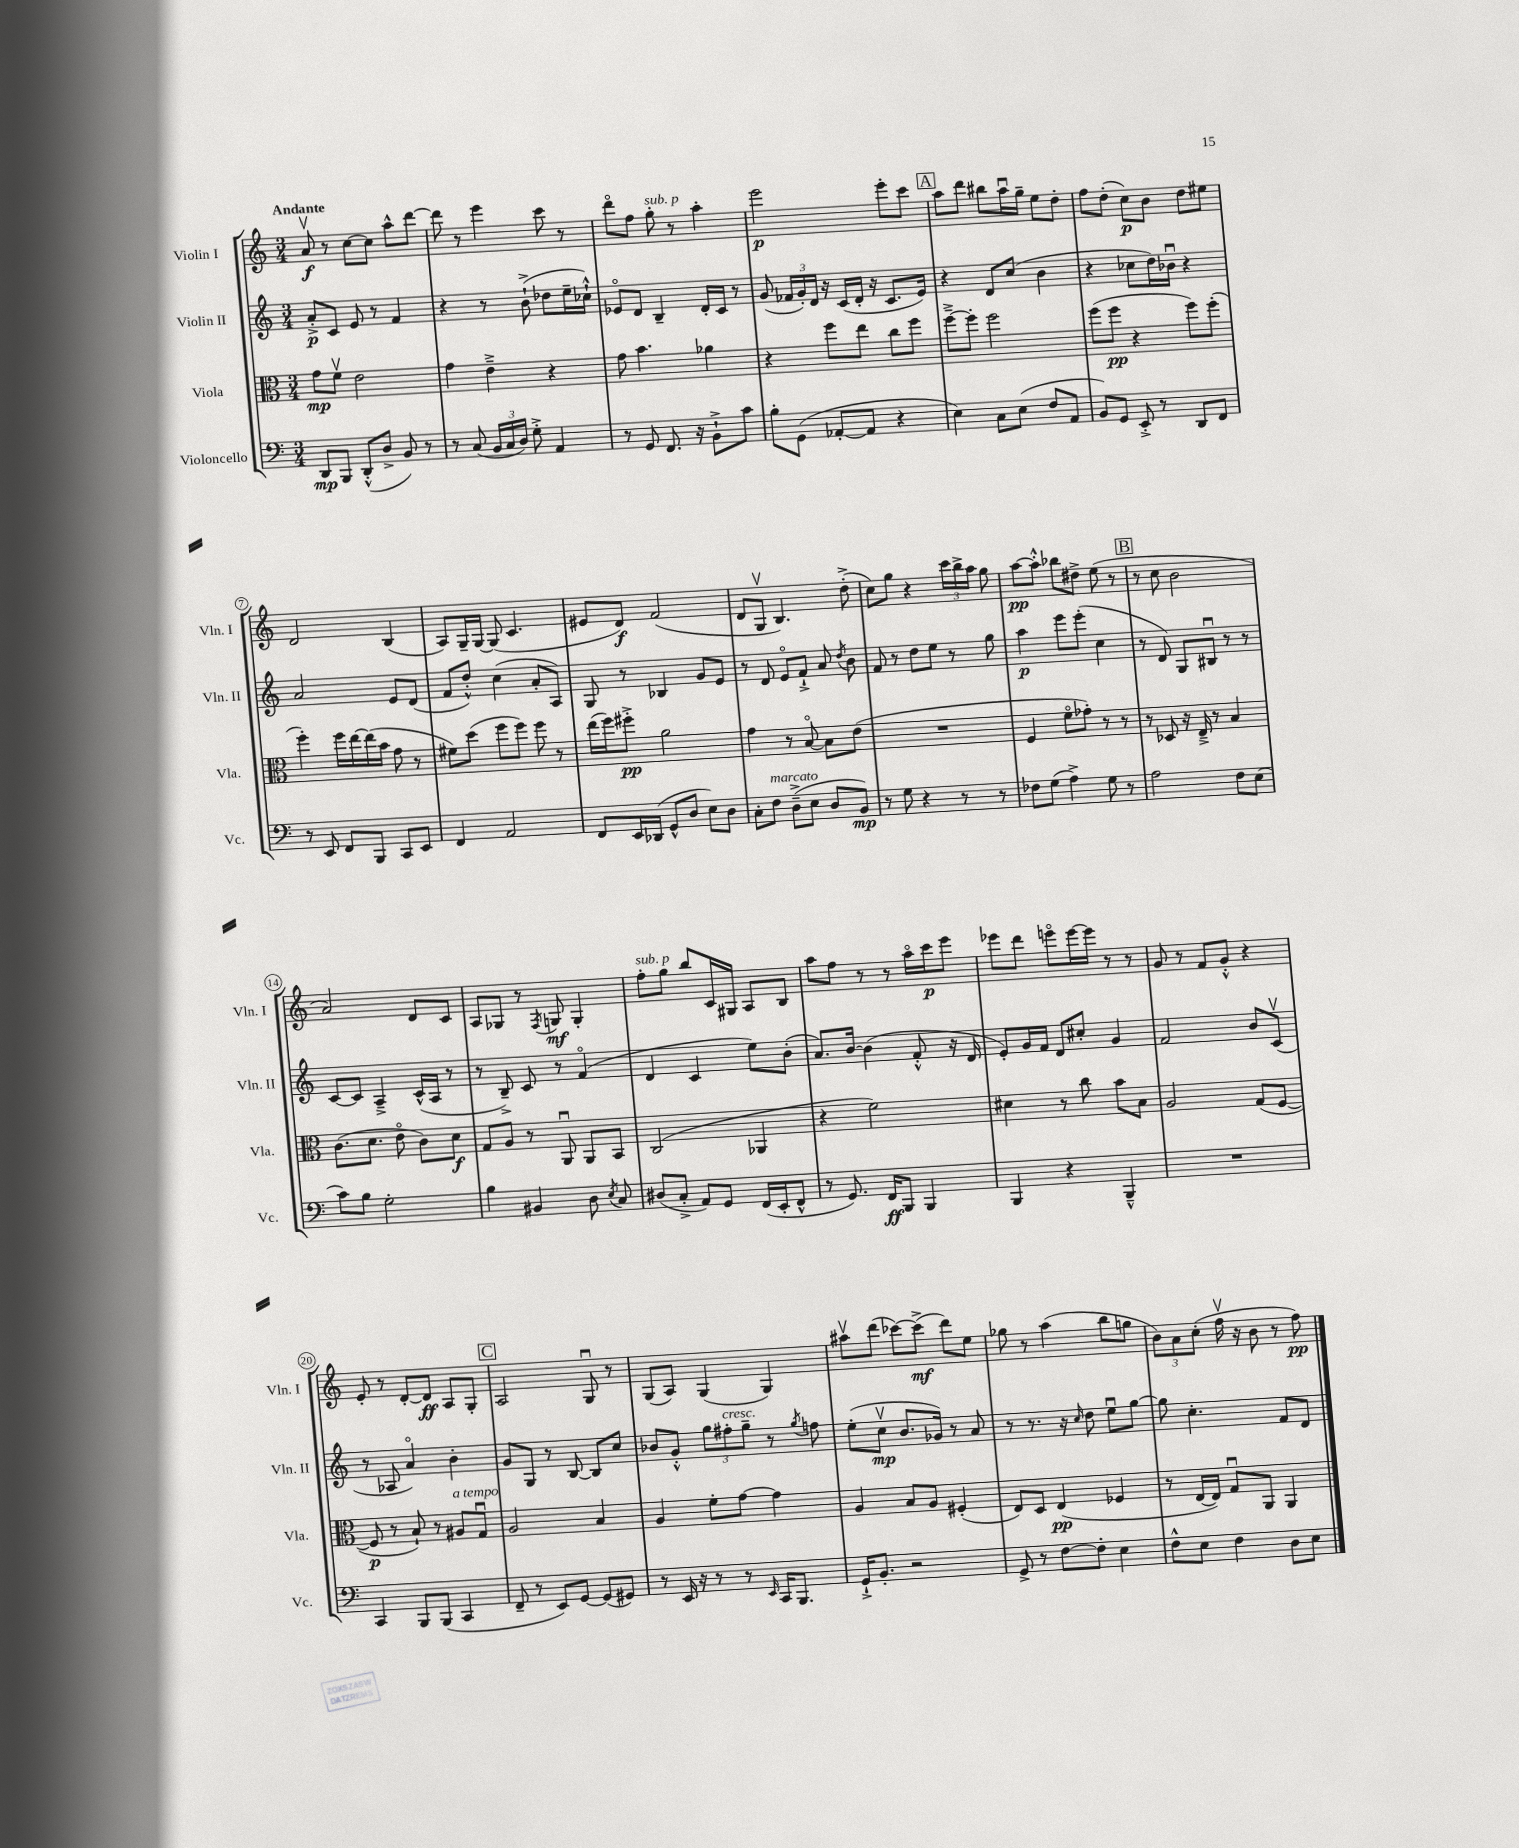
<<
\new StaffGroup <<
\new Staff = "s0" \with { instrumentName = "Violin I" shortInstrumentName = "Vln. I" } {
    \clef treble \key c \major \numericTimeSignature \time 3/4 \tempo "Andante"
    \autoBeamOff a'8\upbow\f r8 c''8[~ c''8] a''8[-^ d'''8]~ |
    d'''8 r8 e'''4 c'''8 r8 |
    d'''8[\flageolet f''8] g''8-.^\markup { \italic "sub. p" } r8 a''4-. |
    e'''2\p e'''8[-. c'''8] |
    \mark \markup { \box "A" } a''8[ d'''8] bis''8[ a''16\downbow g''16]-- e''8[ d''8]-. |
    f''8[ d''8]-.( c''8[\p) b'8] d''8[ eis''8] |
    d'2 b4( |
    a8[) g16-- g16]~ g8( c'4. |
    eis'8[ d'8]\f) f'2( |
    d'8[ g8]\upbow b4.) d''8-.->( |
    c''8[) g''8] r4 \tuplet 3/2 { c'''16[ b''16-> a''16] } g''8 |
    a''8[~\pp a''8]-.-^ bes''8[ dis''8]-> e''8( r8 |
    \mark \markup { \box "B" } r8 c''8 b'2 |
    a'2) d'8[ c'8] |
    a8[ ges8] r8 \acciaccatura { f8 } g8\mf g4-. |
    f''8[-.^\markup { \italic "sub. p" } g''8] b''8[ c'16 gis16] a8[ b8] |
    a''8[ f''8] r8 r8 a''16[\flageolet c'''16\p e'''8] |
    ees'''8[ d'''8] e'''8[\flageolet e'''16~ e'''16] r8 r8 |
    g'8 r8 f'8[ g'8]-.-^ r4 |
    e'8-. r8 d'8[~-. d'8]\ff a8[ g8]-. |
    \mark \markup { \box "C" } a2 g8\downbow r8 |
    g8[( a8]) g4( g4) |
    ais''8[\upbow d'''8]( ces'''8[~) ces'''8]->\mf( d'''8[) e''8] |
    ges''8 r8 a''4( b''8[ g''8] |
    \tuplet 3/2 { b'8[) a'8 c''8]-.( } f''16\upbow r16 b'8 r8 f''8\pp) \bar "|." |
}
\new Staff = "s1" \with { instrumentName = "Violin II" shortInstrumentName = "Vln. II" } {
    \clef treble \key c \major \numericTimeSignature \time 3/4
    \autoBeamOff a'8[-.->\p c'8] e'8 r8 f'4 |
    r4 r8 b'8-!->( des''8[ e''16-- ces''16]-!-^) |
    ees'8[\flageolet d'8] b4-- d'16[-. c'16] r8 |
    g'8( \tuplet 3/2 { fes'16[ g'16-.) d'16] } r16 c'16[( d'16]-. r16 c'8.[ e'16]) |
    \mark \markup { \box "A" } r4 d'8[ c''8]( b'4 |
    r4 ces''8[ d''16) bes'16]\downbow r4 |
    a'2 e'8[ d'8]( |
    f'8[ d''8]-.-^) c''4( a'8[-. a8]) |
    g8 r8 bes4 g'8[ e'8] |
    r8 d'8 e'8[\flageolet f'8]-!-> a'8 \acciaccatura { d''8 } b'8 |
    f'8 r8 d''8[ e''8] r8 g''8 |
    a''4\p e'''8[ e'''8]-.( c''4 |
    \mark \markup { \box "B" } r8 d'8) g8[ bis8]\downbow r8 r8 |
    c'8[~ c'8] a4---> c'16[-^( a16] r8 |
    r8 b8--->) c'8 r8 f'4\flageolet( |
    d'4 c'4 e''8[) b'8]-.( |
    a'8.[) b'16]~ b'4( f'8-.-^ r16 d'16 |
    e'8[-.) g'16 f'16] d'8[ cis''8]-. g'4 |
    f'2 b'8[ c'8]\upbow( |
    r8 aes8 a'4\flageolet) b'4-. |
    \mark \markup { \box "C" } g'8[ g8] r8 b8~ b8[ c''8] |
    bes'8[ g'8]-.-^ \tuplet 3/2 { g''8[ fis''8-.^\markup { \italic "cresc." } g''8]-- } r8 \acciaccatura { g''8 } f''8 |
    e''8[-.( c''8]\upbow\mp b'8.[ ges'16]) r8 a'8 |
    r8 r8. r16 \grace { c''16 } d''8 e''8[\downbow g''8]~ |
    g''8 c''4.-. f'8[ d'8] \bar "|." |
}
\new Staff = "s2" \with { instrumentName = "Viola" shortInstrumentName = "Vla." } {
    \clef alto \key c \major \numericTimeSignature \time 3/4
    \autoBeamOff g'8[\mp f'8]\upbow e'2 |
    g'4 e'4---> r4 |
    g'8 b'4. aes'4 |
    r4 f''8[ e''8] c''8[ f''8] |
    \mark \markup { \box "A" } f''8[~---> f''8]-. f''2 |
    f''8[( f''8]\pp r4 f''8[) f''8]-.( |
    f''4-.) f''16[ e''16~ e''16( b'16] g'8 r8 |
    fis'8[) d''8]( f''8[ f''8]) f''8 r8 |
    e''16[( f''16) fis''8]-.->\pp a'2 |
    g'4 r8 b8~\flageolet b8[ e'8]( |
    R2. |
    f4 f'8[\flageolet ges'8]-.) r8 r8 |
    \mark \markup { \box "B" } r8 des8 r16 e16---> r8 b4 |
    c'8.[( d'8.] e'8\flageolet c'8[) d'8]\f |
    g8[ a8] r8 a,8\downbow a,8[ b,8] |
    c2( aes,4 |
    r4 f'2) |
    dis'4 r8 c''8 b'8[ b8] |
    a2 g8[( f8]~ |
    f8\p r8 b8-!) r8 ais8[^\markup { \italic "a tempo" } g8]\downbow |
    \mark \markup { \box "C" } a2 b4 |
    a4 f'8[-. g'8]~ g'4 |
    a4 b8[ a8] fis4-.( |
    e8[) d8] e4\pp( fes4 |
    r8 e16[~ e16]) g8[\downbow a,8] a,4 \bar "|." |
}
\new Staff = "s3" \with { instrumentName = "Violoncello" shortInstrumentName = "Vc." } {
    \clef bass \key c \major \numericTimeSignature \time 3/4
    \autoBeamOff d,8[\mp b,,8] d,8[-.-^( d8]-> b,8) r8 |
    r8 c8( \tuplet 3/2 { b,16[ c16 d16]) } g8-.-> a,4 |
    r8 g,8 f,8. r16 b,8[-!-> c'8] |
    b8[-. g,8]( aes,8[~-. aes,8] r4 |
    \mark \markup { \box "A" } e4) c8[ e8]( f8[ a,8] |
    b,8[) g,8] e,8-.-> r8 d,8[ f,8] |
    r8 e,8 f,8[ b,,8] c,8[ e,8] |
    f,4 a,2 |
    f,8[ e,16 des,16]( g,8[-^ d8] e8[) d8] |
    c8[-. f8]^\markup { \italic "marcato" } d8[--->( e8] d8[ b,8]\mp) |
    r8 g8 r4 r8 r8 |
    fes8[ g8]( a4->) g8 r8 |
    \mark \markup { \box "B" } a2 f8[ e8]( |
    c'8[) b8] g2-. |
    b4 bis,4 d8 \acciaccatura { e8 } c8 |
    dis8[( c8]-.-> a,8[) g,8] f,16[( e,16-. f,8]-^ |
    r8 g,8.) f,16[\ff b,,8] b,,4 |
    b,,4 r4 b,,4---^ |
    R2. |
    c,4 b,,8[ b,,8]( c,4 |
    \mark \markup { \box "C" } f,8-- r8 e,8[) g,8]~ g,8[( gis,8]) |
    r8 e,16 r16 r8 r8 \grace { e,16 } c,16[ b,,8.] |
    g,16[-!-> b,8.]-. r2 |
    g,8-> r8 f8[~ f8]-. e4 |
    f8[-^ e8] f4 d8[ e8] \bar "|." |
}
>>
>>
\layout { \context { \Score \override BarNumber.stencil = #(make-stencil-circler 0.1 0.3 ly:text-interface::print) } }
